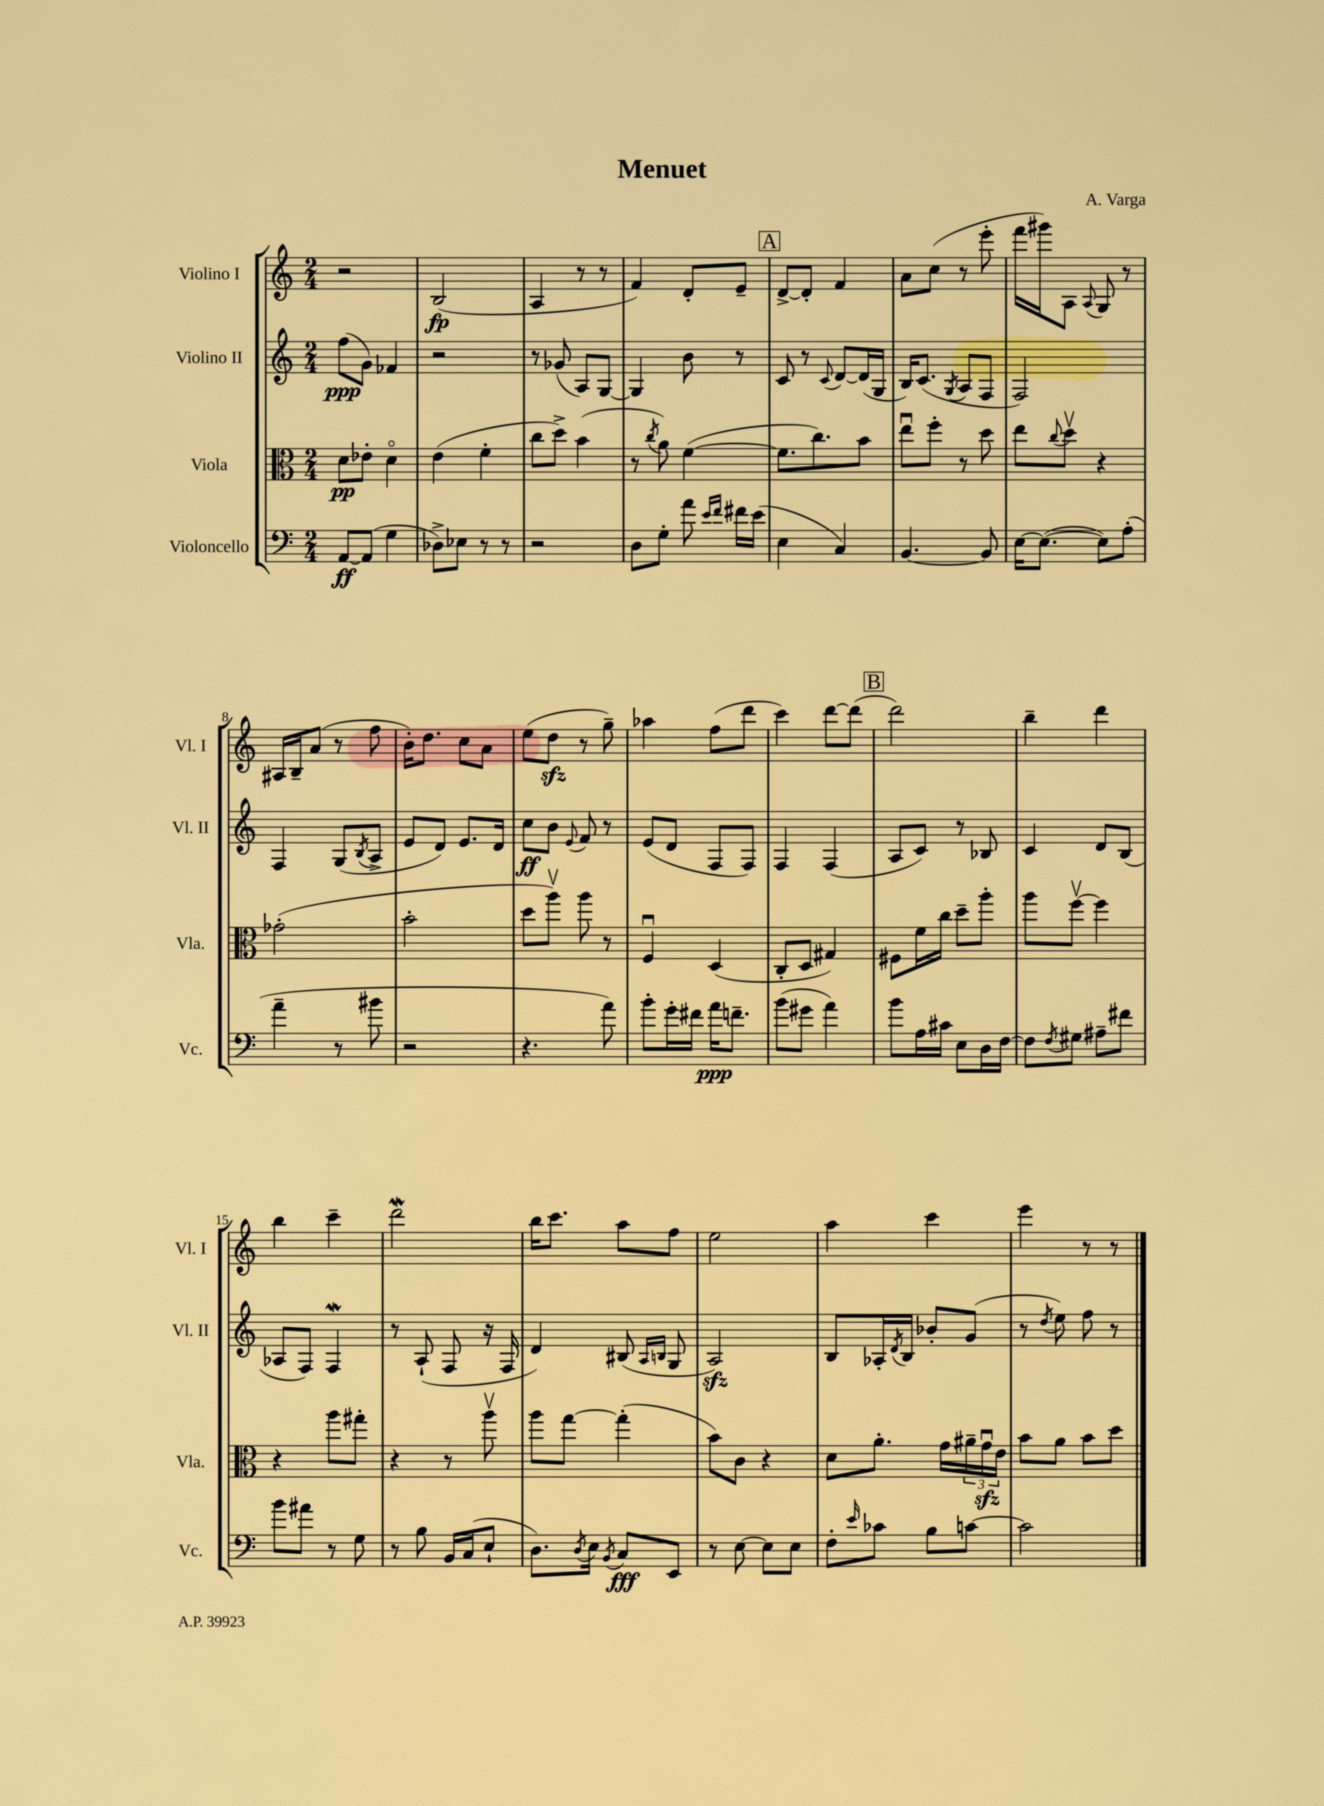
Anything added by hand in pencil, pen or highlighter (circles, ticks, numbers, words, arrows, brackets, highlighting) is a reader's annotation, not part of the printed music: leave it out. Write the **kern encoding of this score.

**kern	**kern	**kern	**kern
*staff4	*staff3	*staff2	*staff1
*clefF4	*clefC3	*clefG2	*clefG2
*k[]	*k[]	*k[]	*k[]
*M2/4	*M2/4	*M2/4	*M2/4
[8AA/L	8d\L	(8ff\L	2r
(8AA/]J	8e-'\J	8g\J)	.
4G\	4do\	4f-/	.
=	=	=	=
8D-^\L)	(4e\	2r	(2B/
8E-\J	.	.	.
8r	4f'\	.	.
8r	.	.	.
=	=	=	=
2r	8cc\L	8r	4A/
.	8dd^\J)	(8g-/	.
.	(4b\	8A/L)	8r
.	.	[8G/J	8r
=	=	=	=
8D\L	8r	4G/]	4f/)
.	8qcc/	.	.
8G'\J	8a\)	.	.
8a\	([4f\	8b\	8d'/L
16qqe/LL	.	.	.
16qqf/JJ	.	.	.
16f#\LL	.	8r	8e~/J
(16e\JJ	.	.	.
=	=	=	=
4E\	8.f\]L	8c/	[8d^/L
.	.	8r	8d'/]J
.	8.cc\)	.	.
.	.	8qqc/	.
4C/)	.	[8d/L	4f/
.	8b\J	(16d/]L	.
.	.	16G/JJ	.
=	=	=	=
[4.BB/	8eeu\L	16B/LK)	8a\L
.	.	(8.c/J	.
.	8ff'\J	.	(8cc\J
.	.	8qG/	.
.	8r	8A/L	8r
8BB/]	8dd\	8F/J	8eee'\
=	=	=	=
[16E\LK	8ee\L	2F/)	16fff\LL
(8.E\_J	.	.	16ggg#\J)
.	8qqcc/	.	.
.	8ddv\J	.	8A\J
.	.	.	8qqA/
8E\]L)	4r	.	8G/
(8A'\J	.	.	8r
=	=	=	=
4a~\	(2g-'\	4F/	16A#/LL
.	.	.	16B~/J
.	.	.	(8a/J
8r	.	(8G/L	8r
.	.	8qB/	.
8b#\	.	8A^/J	8ff\
=	=	=	=
2r	2b'\	8e/L	16b'\LK)
.	.	.	8.dd\J
.	.	8d/J)	.
.	.	8.e/L	8cc\L
.	.	.	8a\J
.	.	16d/Jk	.
=	=	=	=
4.r	8dd\L	8cc\L	(8ee\L
.	8aav\J)	8b\J	8dd\J
.	.	8qqe/	.
.	8aa\	8f/	8r
8a\)	8r	8r	8gg~\)
=	=	=	=
8b'\L	4Fu/	(8e/L	4aa-\
16g'\L	.	8d/J	.
16f#\JJ	.	.	.
16a\LK	(4D/	8F/L	(8ff\L
8.f~\J	.	.	.
.	.	8F/J)	8ddd\J
=	=	=	=
(8b\L	8C'/L	4F/	4ccc\)
8g#\J	8D/J	.	.
4a\)	4G#/)	(4F/	[8ddd\L
.	.	.	(8ddd\]J
=	=	=	=
8b\L	8F#\L	8A/L	2ddd\)
16A\L	16f\L	8c/J)	.
16c#\JJ	16cc\JJ	.	.
8E\L	8dd~\L	8r	.
16D\L	8aa'\J	8B-/	.
[16F\JJ	.	.	.
=	=	=	=
8F\]L	8aa\L	4c/	4bb~\
8qF/	.	.	.
8G#\J	[8ffv\J	.	.
8A#~\L	4ff\]	8d/L	4ddd\
8f#\J	.	(8B/J	.
=	=	=	=
8b\L	4r	8A-/L	4bb\
8a#\J	.	8F/J)	.
8r	8aa\L	4F/	4ccc~\
8G\	8gg#'\J	.	.
=	=	=	=
8r	4r	8r	2ddd\
8B\	.	(8A`/	.
16BB/LL	8r	8F/	.
(16C/J	.	.	.
8E`/J	8aav\	16r	.
.	.	16F/	.
=	=	=	=
8.D\L)	8aa\L	4d/)	16bb\LK
.	.	.	8.ccc\J
.	[8gg\J	.	.
8qD/	.	.	.
16E\Jk	.	.	.
8qBB/	.	.	.
8C/L	(4gg'\]	(8B#/	8aa\L
.	.	16qqA/LL	.
.	.	16qqB/JJ	.
8EE/J	.	8G/	8ff\J
=	=	=	=
8r	8b\L)	2A/)	2ee\
[8E\	8c\J	.	.
8E\]L	4r	.	.
8E\J	.	.	.
=	=	=	=
8F'\L	8d\L	8B/L	4aa\
16qqe/	.	.	.
8c-\J	8.a'\J	16A-'/L	.
.	.	8qd/	.
.	.	16B/JJ	.
8B\L	.	8b-'/L	4ccc\
.	16g\LL	.	.
[8c\J	24a#~\	(8g/J	.
.	24gu\	.	.
.	24e\JJ	.	.
=	=	=	=
2c\]	8b\L	8r	4eee\
.	.	8qdd/	.
.	8a\J	8ee\)	.
.	8b\L	8ff\	8r
.	8dd\J	8r	8r
==	==	==	==
*-	*-	*-	*-
